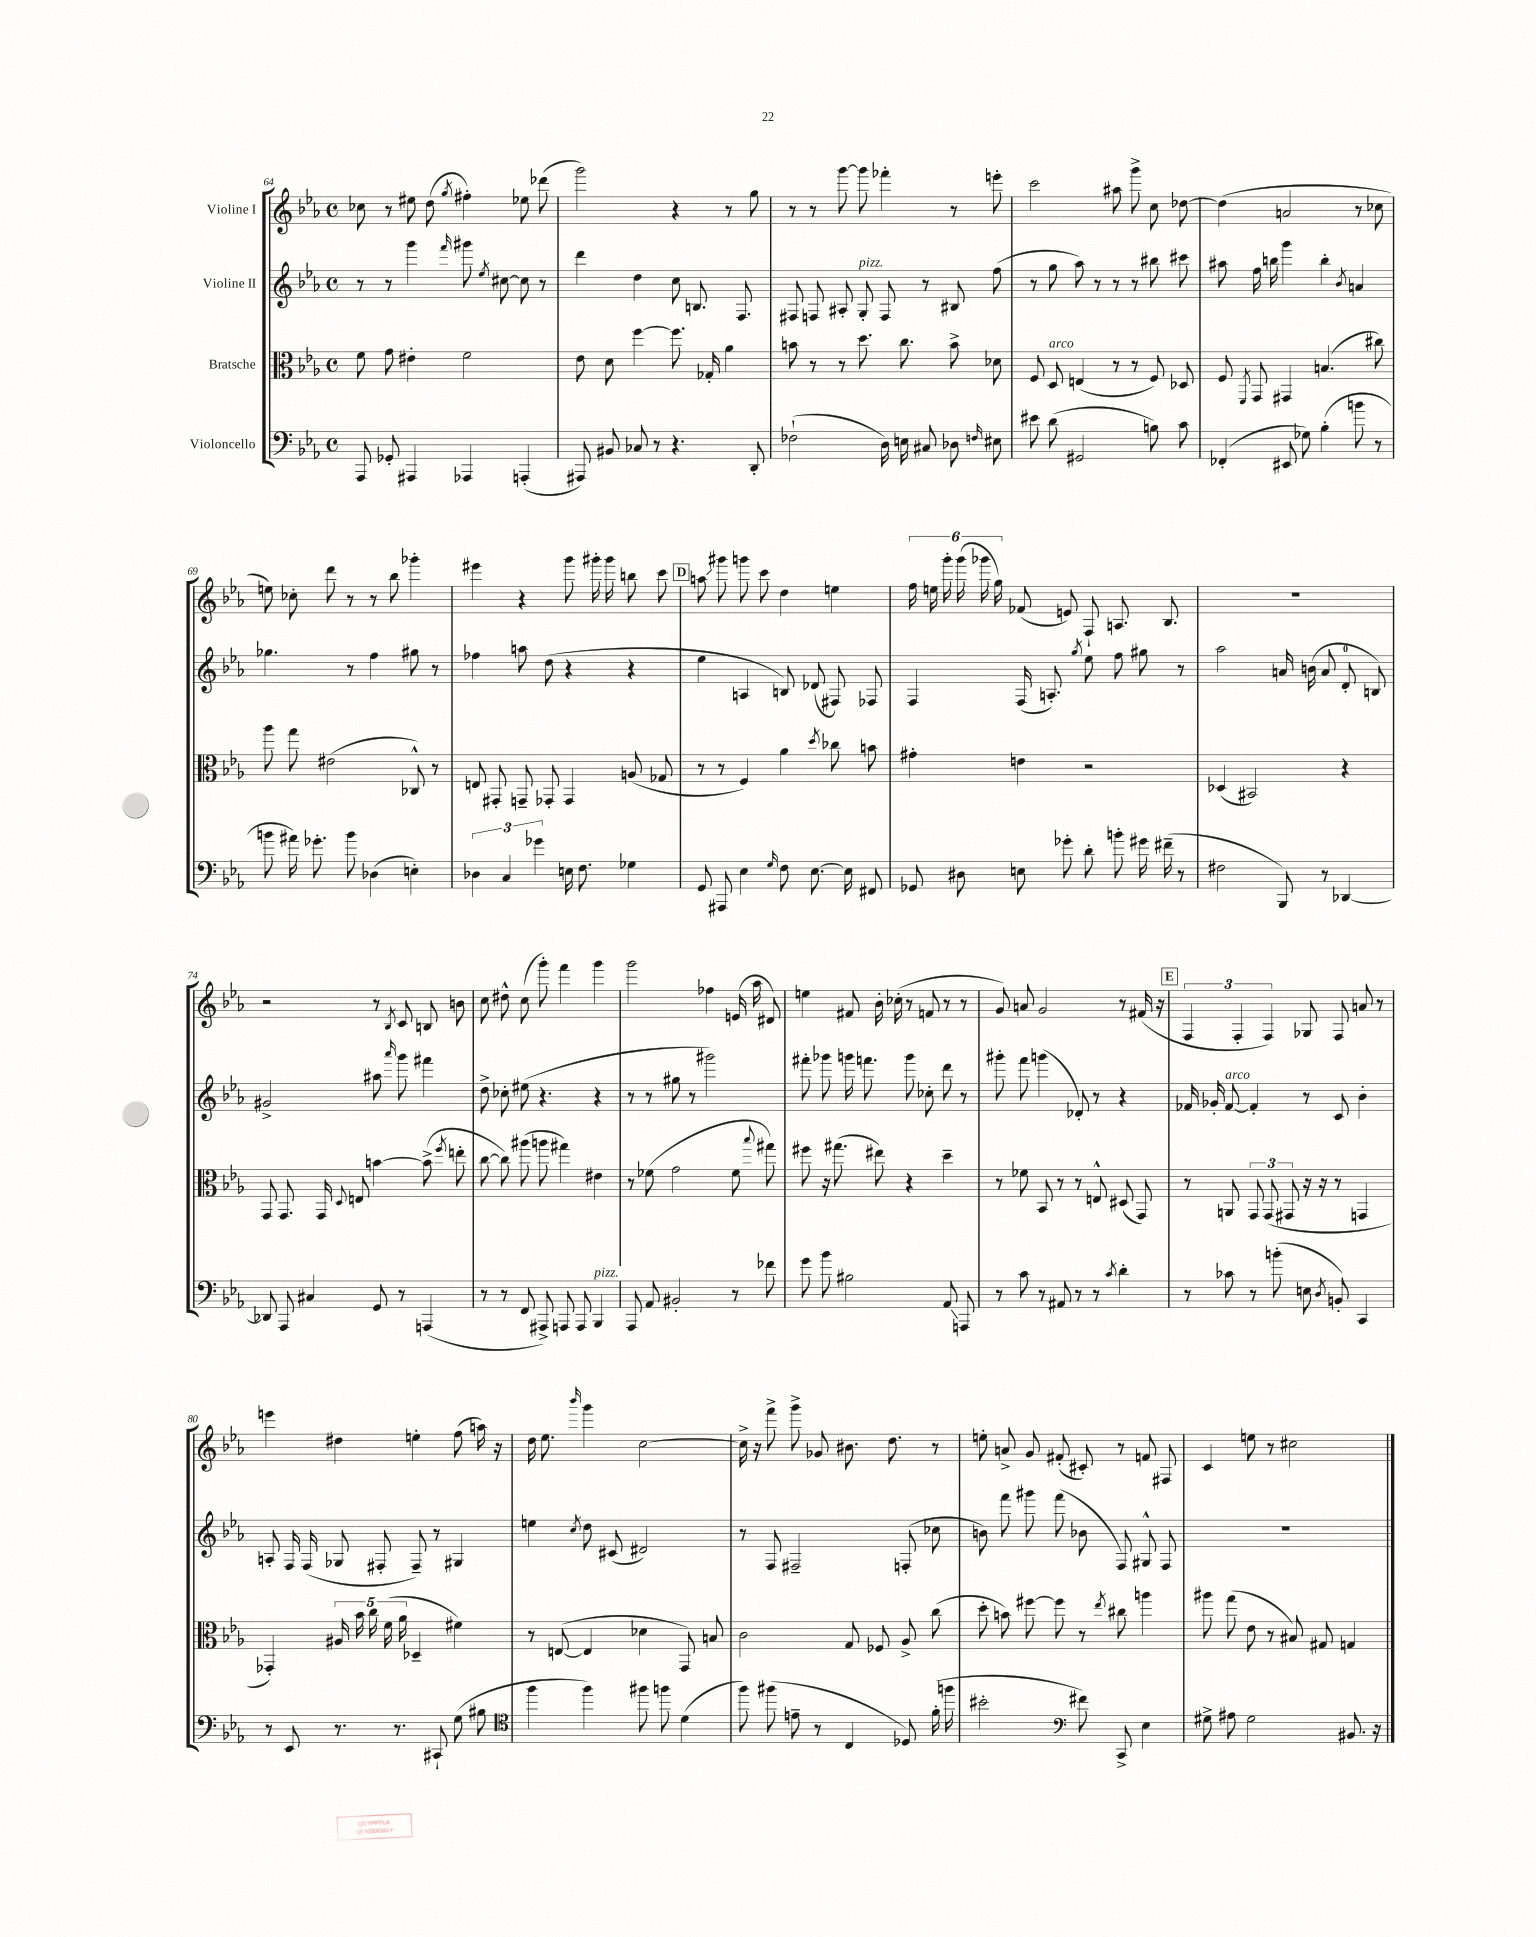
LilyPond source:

<<
\new StaffGroup <<
\new Staff = "s0" \with { instrumentName = "Violine I" } {
    \clef treble \key ees \major \defaultTimeSignature \time 4/4
    \autoBeamOff ces''8 r8 eis''8 d''8( \acciaccatura { g''8 } fis''4-.) ees''8 des'''8( |
    g'''2) r4 r8 g''8 |
    r8 r8 g'''8~ g'''8 fes'''4-. r8 e'''8-. |
    c'''2 ais''8 g'''8-> c''8 des''8~ |
    des''4( a'2 r8 ces''8 |
    e''8) ces''8-. d'''8 r8 r8 bes''8 ges'''4-. |
    eis'''4 r4 g'''8 gis'''16-. gis'''16 b''8 c'''8 |
    \mark \markup { \box "D" } a''8\glissando gis'''8 g'''8 c'''8 d''4 e''4 |
    \tuplet 6/4 { f''16 e''16 g'''16-. g'''16( ges'''16 g''16) } fes'8( e'8) f8-! a8. bes8. |
    R1 |
    r2 r8 \acciaccatura { bes8 } c'8 b8 b'8 |
    c''8 dis''8-^ c''8( g'''8-.) f'''4 g'''4 |
    g'''2 fes''4 e'16( aes''16 dis'8) |
    e''4 fis'8 bes'16-. ces''16-.( r8 f'8 r8 r8 |
    g'8) a'8 g'2 r8 fis'16( r16 |
    \mark \markup { \box "E" } \tuplet 3/2 { f4 f4-. f4) } ges8 f8 a'8 r8 |
    e'''4 dis''4 e''4-. f''8( a''16) r16 |
    d''16 ees''8. \grace { bes'''16 } g'''4 c''2~ |
    c''16-> r16 f'''8-> g'''8-> ges'8 bis'8. d''8. r8 |
    e''8-. a'8-> g'8 fis'8-.( cis'8-.) r8 f'8 fis8 |
    c'4 e''8 r8 cis''2 \bar "|." |
}
\new Staff = "s1" \with { instrumentName = "Violine II" } {
    \clef treble \key ees \major \defaultTimeSignature \time 4/4
    \autoBeamOff r8 r8 g'''4 \grace { f'''16 } gis'''8 \acciaccatura { ees''8 } cis''8~ cis''8 r8 |
    d'''4 d''4 c''8 b8. f8. |
    fis8 f8 ais8-. g8-.^\markup { \italic "pizz." } f8 r8 bis8 f''8( |
    r8 g''8 aes''8) r8 r8 r8 bis''8 cis'''8 |
    ais''8 f''16 b''16 g'''4 b''4-. \acciaccatura { bes'8 } a'4 |
    ges''4. r8 f''4 gis''8 r8 |
    fes''4 a''8 d''8( r4 r4 |
    \mark \markup { \box "D" } ees''4 a4 b8) des'8( fis8) fes8 |
    f4 f16( a8.-.) \acciaccatura { g''8 } ees''8 f''8 gis''8 r8 |
    aes''2 a'16 b'16( a'8 d'8-0-. b8) |
    gis'2-> ais''8 \grace { aes'''16 } g'''8 fis'''4 |
    d''8-> ces''8-. eis''8( r4. r4 |
    r8 r8 gis''8 r8 gis'''2) |
    fis'''8-. ges'''8 g'''16 f'''8. g'''8 ces''8-. d'''8 r8 |
    gis'''8-. f'''8 g'''4( des'8-.) r8 r4 |
    \mark \markup { \box "E" } fes'16 ges'16-. fes'8~^\markup { \italic "arco" } fes'4-. r8 c'8 bes'4-. |
    a8-. f16 f16( ges8 fis8-. fis8--) r8 gis4 |
    e''4 \acciaccatura { c''8 } d''8 cis'8( dis'2) |
    r8 f8 fis2-- f8-.( ces''8 |
    b'8) f'''8 gis'''8 f'''8( bes'8 f8) gis8-^ f8 |
    R1 \bar "|." |
}
\new Staff = "s2" \with { instrumentName = "Bratsche" } {
    \clef alto \key ees \major \defaultTimeSignature \time 4/4
    \autoBeamOff f'8 g'8 eis'4-. f'2 |
    ees'8 d'8 f''4~ f''8. ges16-. aes'4 |
    b'8 r8 r8 d''8. c''8. b'8-> des'8 |
    f8 d8^\markup { \italic "arco" } e4( r8 r8 f8) des8 |
    f8 \acciaccatura { f,8 } g,8 gis,4 b4.( cis''8) |
    aes''8 g''8 eis'2( ces8-^) r8 |
    e8 gis,8-. g,8-- ges,8-. ges,4 a8( ges8 |
    \mark \markup { \box "D" } r8 r8 f4) aes'4 \acciaccatura { d''8 } ces''8 b'8 |
    gis'4-. e'4 r2 |
    des4( bis,2) r4 |
    g,8 g,8. g,16 \appoggiatura { d8 } e8 b'4~ b'8->( \acciaccatura { f''8 } e''8-. |
    c''8~ c''8) ais''8( a''8 gis''4) eis'4 |
    r8 fes'8( g'2 fes'8 \appoggiatura { bes''8 } gis''8) |
    fis''8 r16 gis''8.( eis''8) r4 d''4-- |
    r8 fes'8 bes,8 r8 r8 e8-^ dis8( g,8) |
    \mark \markup { \box "E" } r8 a,8 \tuplet 3/2 { g,8 g,8( gis,8 } r16 r16 r8 g,4 |
    ges,4-.) \tuplet 5/4 { ais16 bes'16 c''16 f'16( aes'16 } des4-- fis'4) |
    r8 e8~( e4 des'4 g,8) b8 |
    c'2 g8 fes8 aes8-> c''8( |
    d''8-. b'8) fis''8~ fis''8 r8 \acciaccatura { ees''8 } cis''8 a''4 |
    ais''8 g''8( ees'8 r8 bis8) gis8 g4 \bar "|." |
}
\new Staff = "s3" \with { instrumentName = "Violoncello" } {
    \clef bass \key ees \major \defaultTimeSignature \time 4/4
    \autoBeamOff aes,,8 ges,8-. ais,,4 aes,,4 a,,4-.( |
    ais,,8) bis,8 ces8 r8 r4. d,8-. |
    fes2-!( d16) e16 cis8 des8 \grace { f16 } eis8 |
    eis'8 d'8( gis,2 b8) c'8 |
    fes,4-.( eis,8 ges8) bes4-.( b'8 r8 |
    b'8 ais'16) ges'8.-. b'8 des4( e4-.) |
    \tuplet 3/2 { des4 c4 ges'4 } e16 f8. ges4 |
    \mark \markup { \box "D" } g,8 ais,,8 ees4 \grace { g16 } f8 ees8.~ ees16 fis,8 |
    ges,8 dis8 e8 ges'8-. d'8-. b'8-. gis'16 fis'16--( r8 |
    fis2 bes,,8) r8 des,4~ |
    des,8 aes,,8 cis4 g,8 r8 a,,4( |
    r8 r8 f,8 ais,,8->) a,,8 a,,8 bes,,4^\markup { \italic "pizz." } |
    aes,,8 aes,8 bis,2-. r8 fes'8 |
    g'8 bes'8 bis2 aes,8\glissando a,,8 |
    r8 c'8 r8 ais,8 r8 r8 \acciaccatura { c'8 } d'4-. |
    \mark \markup { \box "E" } r8 ces'8 r8 b'8-.( e8 \acciaccatura { d8 } b,8-.) c,4 |
    r8 ees,8 r8. r8. cis,8-! g8( bis8 |
    \clef tenor f''4 f''4) fis''8 f''8 d'4( |
    f''8) fis''8( e'8-- r8 c4 des8) f'16-.( f''16 |
    bis'2-. \clef bass fis'8) c,8-> ees4 |
    gis8-> ais8 gis2 bis,8. r16 \bar "|." |
}
>>
>>
\layout { \context { \Score currentBarNumber = #64 } }
